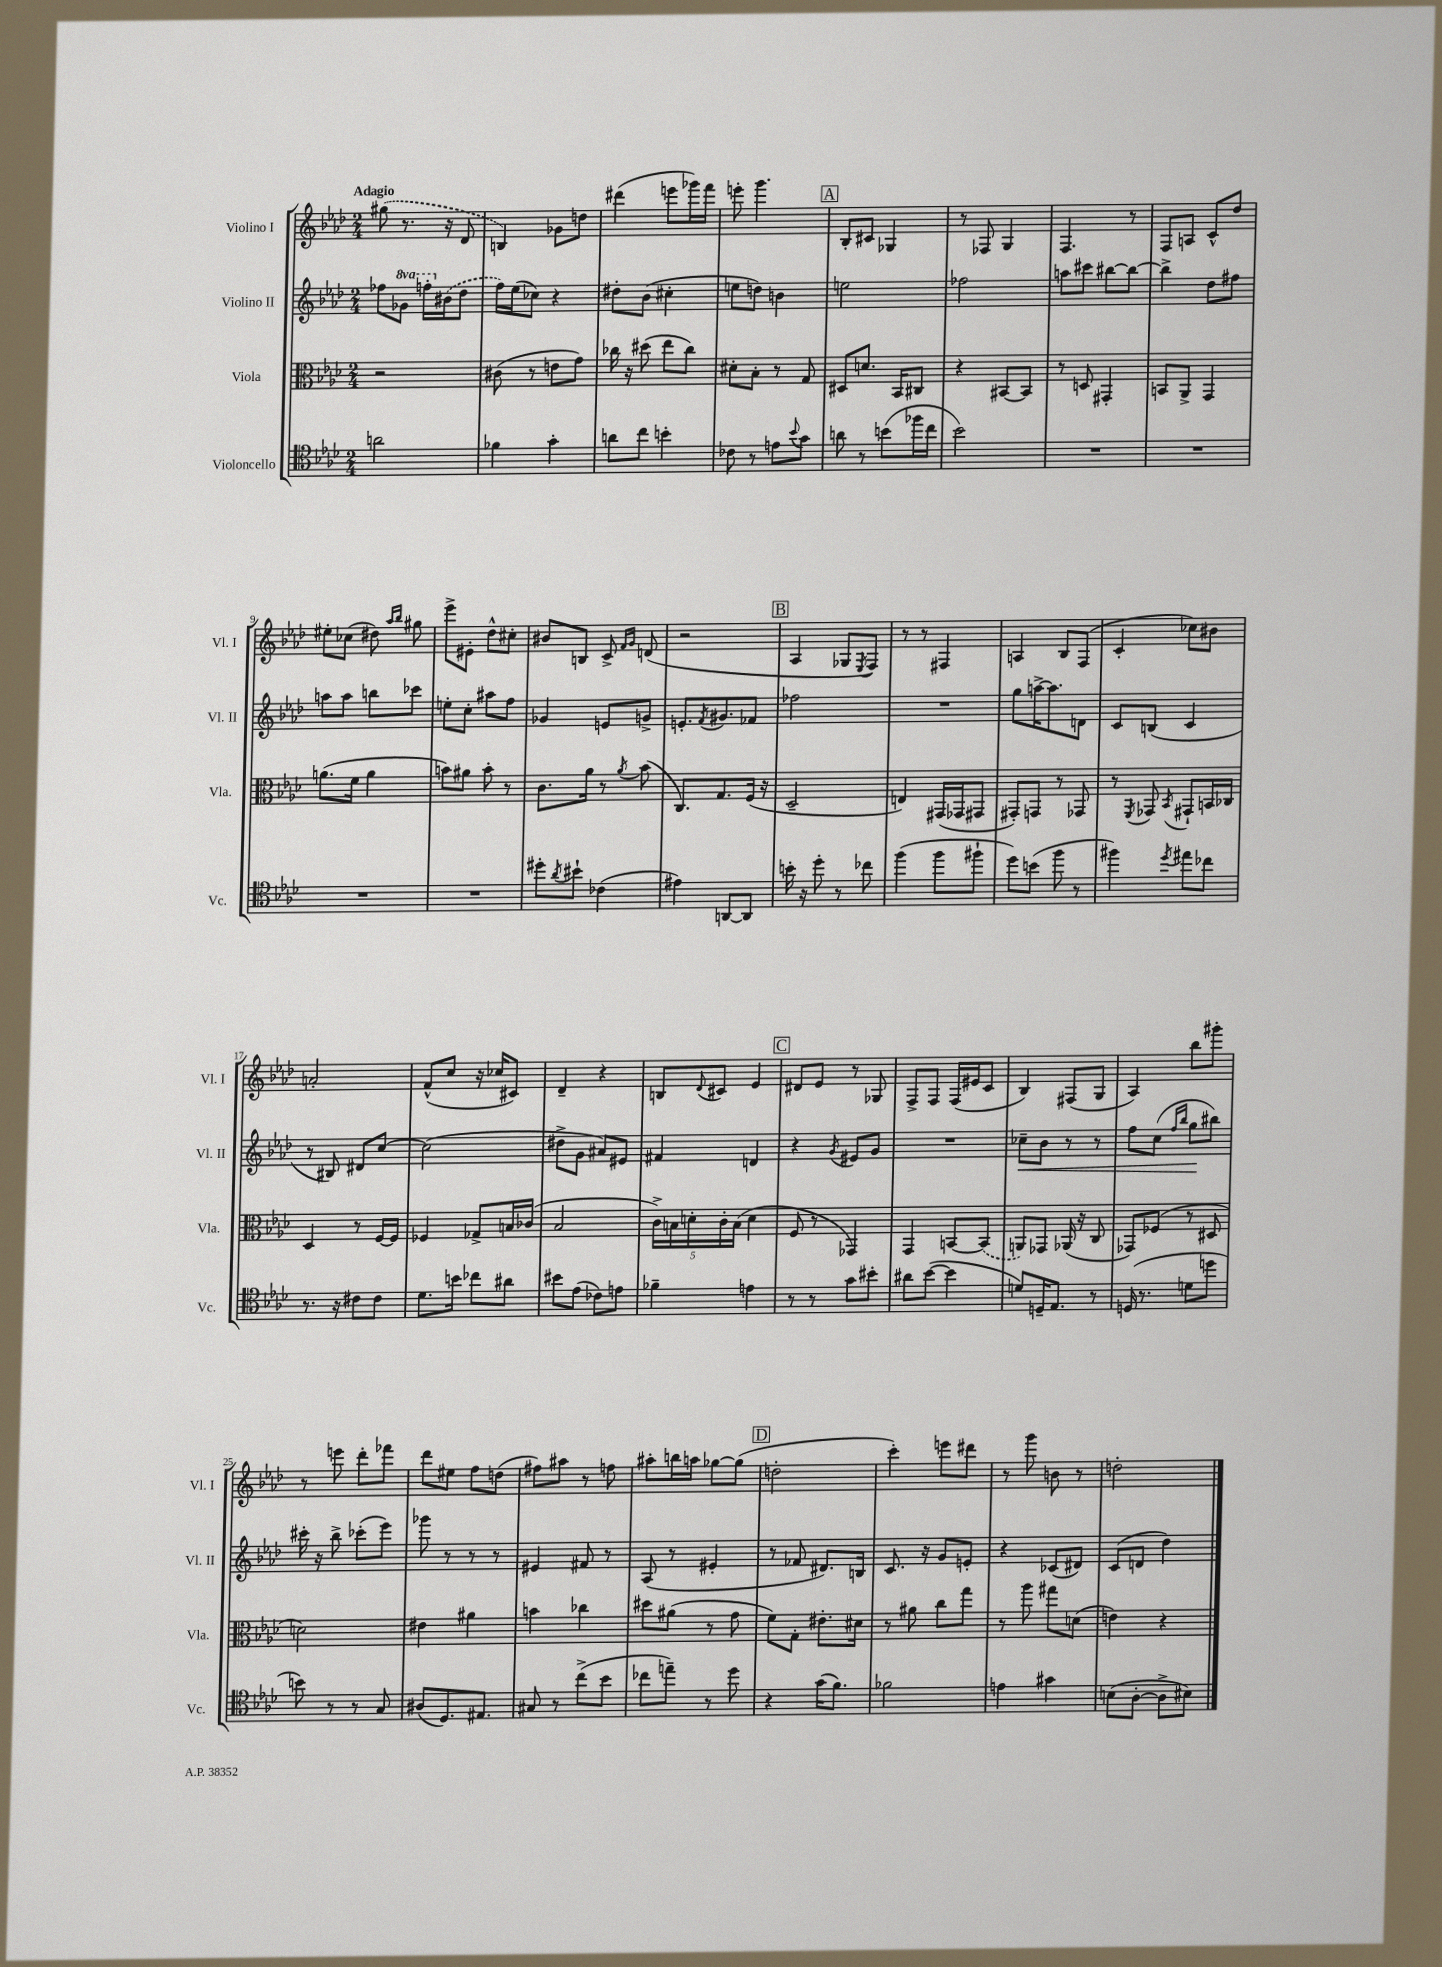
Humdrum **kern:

**kern	**kern	**kern	**kern
*staff4	*staff3	*staff2	*staff1
*clefC4	*clefC3	*clefG2	*clefG2
*k[b-e-a-d-]	*k[b-e-a-d-]	*k[b-e-a-d-]	*k[b-e-a-d-]
*M2/4	*M2/4	*M2/4	*M2/4
2a	2r	8ff-	(8gg#
.	.	8gg-	8.r
.	.	16fff'	.
.	.	(16b#	16r
.	.	8dd-	8d-
=	=	=	=
4f-	(8c#	16ff)	4B)
.	.	(16ee-	.
.	8r	8cc-)	.
4g'	8e	4r	8g-
.	8g)	.	8dd
=	=	=	=
8a	16cc-	8dd#'	(4ddd#
.	16r	.	.
8cc	(8dd#	(8b-	.
4b'	8ee-	4cc#'	8eee
.	8cc-)	.	16ggg-)
.	.	.	16fff
=	=	=	=
8c-	8d#'	8ee	8eee'
8r	8B-'	8dd)	4.ggg
8e	8r	4b	.
8qqb-	.	.	.
8g	8G	.	.
=	=	=	=
8a	8D#	2ee	8B-'
8r	8.d	.	8c#
(8b	.	.	4G-
.	16BB-	.	.
16ff-	8C#	.	.
16cc	.	.	.
=	=	=	=
2b-)	4r	2ff-	8r
.	.	.	8F-
.	[8BB#	.	4G
.	8BB#]	.	.
=	=	=	=
2r	8r	8aa	4.F
.	8D	8ccc#	.
.	4GG#'	[8bb#	.
.	.	8bb#_	8r
=	=	=	=
2r	8BB	4bb#^]	8F
.	8AA-^	.	8A
.	4GG	8dd-	8c^^
.	.	8ff#	8dd-
=	=	=	=
2r	(8.a	8aa	8ee#'
.	.	8aa	(8cc-
.	16f	.	.
.	4a	8bb	8dd#)
.	.	.	16qqaa-
.	.	.	16qqbb-
.	.	8ccc-	8gg#
=	=	=	=
2r	8b)	8ee'	8eee-^
.	8a#	8cc'	8e#'
.	8b'	8aa#	8dd-^^
.	8r	8ff	8cc#'
=	=	=	=
8dd#'	8.c	4g-	8b#
8qa-	.	.	.
8b#`	.	.	8B
.	16a-	.	.
(4c-	8r	8e	8c^
.	.	.	16qqf
.	8qa-	.	16qqg
.	(8b-	8g^	(8d
=	=	=	=
4e#)	8.C)	8.e'	2r
.	.	8qf	.
.	8.G	8.g#	.
[8AA	.	.	.
8AA]	(16F	8f-	.
.	16r	.	.
=	=	=	=
16b'	2D-~	2ff-	4A-
16r	.	.	.
8dd-'	.	.	.
8r	.	.	8G-
.	.	.	8qE-
8cc-	.	.	8F)
=	=	=	=
(4ff	4E)	2r	8r
.	.	.	8r
8ff	(16GG#	.	4F#
.	16GG-	.	.
8ff#`	8GG#	.	.
=	=	=	=
8dd-)	8GG#')	8gg	4A
(8b	8GG	[16aa^	.
.	.	8.aa]	.
8ff	8r	.	8B-
8r	8GG-	8d	(8F
=	=	=	=
4ff#)	8r	8c	4c'
.	8qFF	.	.
.	8GG-	(8B	.
8qdd-	8qBB-	.	.
8ee#	8GG#`	4c	8cc-)
8cc-	16BB	.	8b#
.	16C-	.	.
=	=	=	=
8.r	4D-	8r	2a'
.	.	8B#)	.
16r	.	.	.
8c#	8r	8d#	.
8c#	[16F	[8cc	.
.	16F]	.	.
=	=	=	=
8.d-	4F-	(2cc]	(8f^^
.	.	.	8cc
16b	.	.	.
8cc-	8G-^	.	16r
.	.	.	16cc-
8a#	16B	.	8c#)
.	(16c-	.	.
=	=	=	=
8b#	2B-	8dd#^	4d-~
(8e-	.	8g	.
8c-)	.	8a#)	4r
8e	.	8e#	.
=	=	=	=
4f-~	20c^)	4f#	8B
.	20B	.	.
.	20d'	.	.
.	.	.	8qqd-
.	.	.	8c#
.	20c'	.	.
.	(20B	.	.
4e	4d	4d	4e-
=	=	=	=
8r	8F	4r	8d#
8r	8r	.	8e-
.	.	8qg	.
8g	4GG-)	8e#	8r
8b#'	.	8g	8G-
=	=	=	=
8a#	4GG	2r	8F^
([8b-	.	.	8F
4b-]	[8BB	.	(16F
.	.	.	16e#
.	(8BB]	.	8c
=	=	=	=
8d)	8AA)	8cc-~	4B-)
16D~	8GG-	8b-	.
8.E-	.	.	.
.	(16AA-	8r	(8F#
.	16r	.	.
8r	8C	8r	8G
=	=	=	=
(16D	8GG-)	8ff	4A-)
8.r	.	.	.
.	(8F-	(8cc	.
.	.	16qqff	.
.	.	16qqbb-	.
8d	8r	8gg	8bb-
8dd	8D#	8bb#)	8ggg#'
=	=	=	=
8b)	2d)	16ccc#'	8r
.	.	16r	.
8r	.	8bb-^	8eee
8r	.	(8ccc-'	8ddd-'
8G	.	8eee-)	8fff-
=	=	=	=
(8A#	4e#	8ggg-	8ddd-
8.D-)	.	8r	8ee#
.	4a#	8r	8ff
8.E#	.	.	.
.	.	8r	(8dd
=	=	=	=
8G#	4b	4e#	8ff#)
8r	.	.	8aa#
(8cc^	4cc-	8f#	8r
8b-	.	8r	8ff
=	=	=	=
8cc-	8dd#	(8A-	8aa#'
8ee~)	(8a#	8r	16bb
.	.	.	16aa
8r	8r	4e#'	[8gg-
8dd-	8g	.	(8gg-]
=	=	=	=
4r	8f)	8r	2dd'
.	8G'	8f-	.
(16g	8.e#'	8.d#)	.
8.f)	.	.	.
.	16d#	16B	.
=	=	=	=
2f-	8r	8.c	4ccc')
.	8a#	.	.
.	.	16r	.
.	8cc	8g	8eee
.	8gg	8e'	8ddd#
=	=	=	=
4e	8r	4r	8r
.	8aa-	.	8ggg
4g#	8gg#	(8c-	8b
.	(8d	8d#)	8r
=	=	=	=
(8B	4e)	(8c	2dd'
[8A-'	.	8d	.
8A-^]	4r	4dd-)	.
8B#)	.	.	.
==	==	==	==
*-	*-	*-	*-
